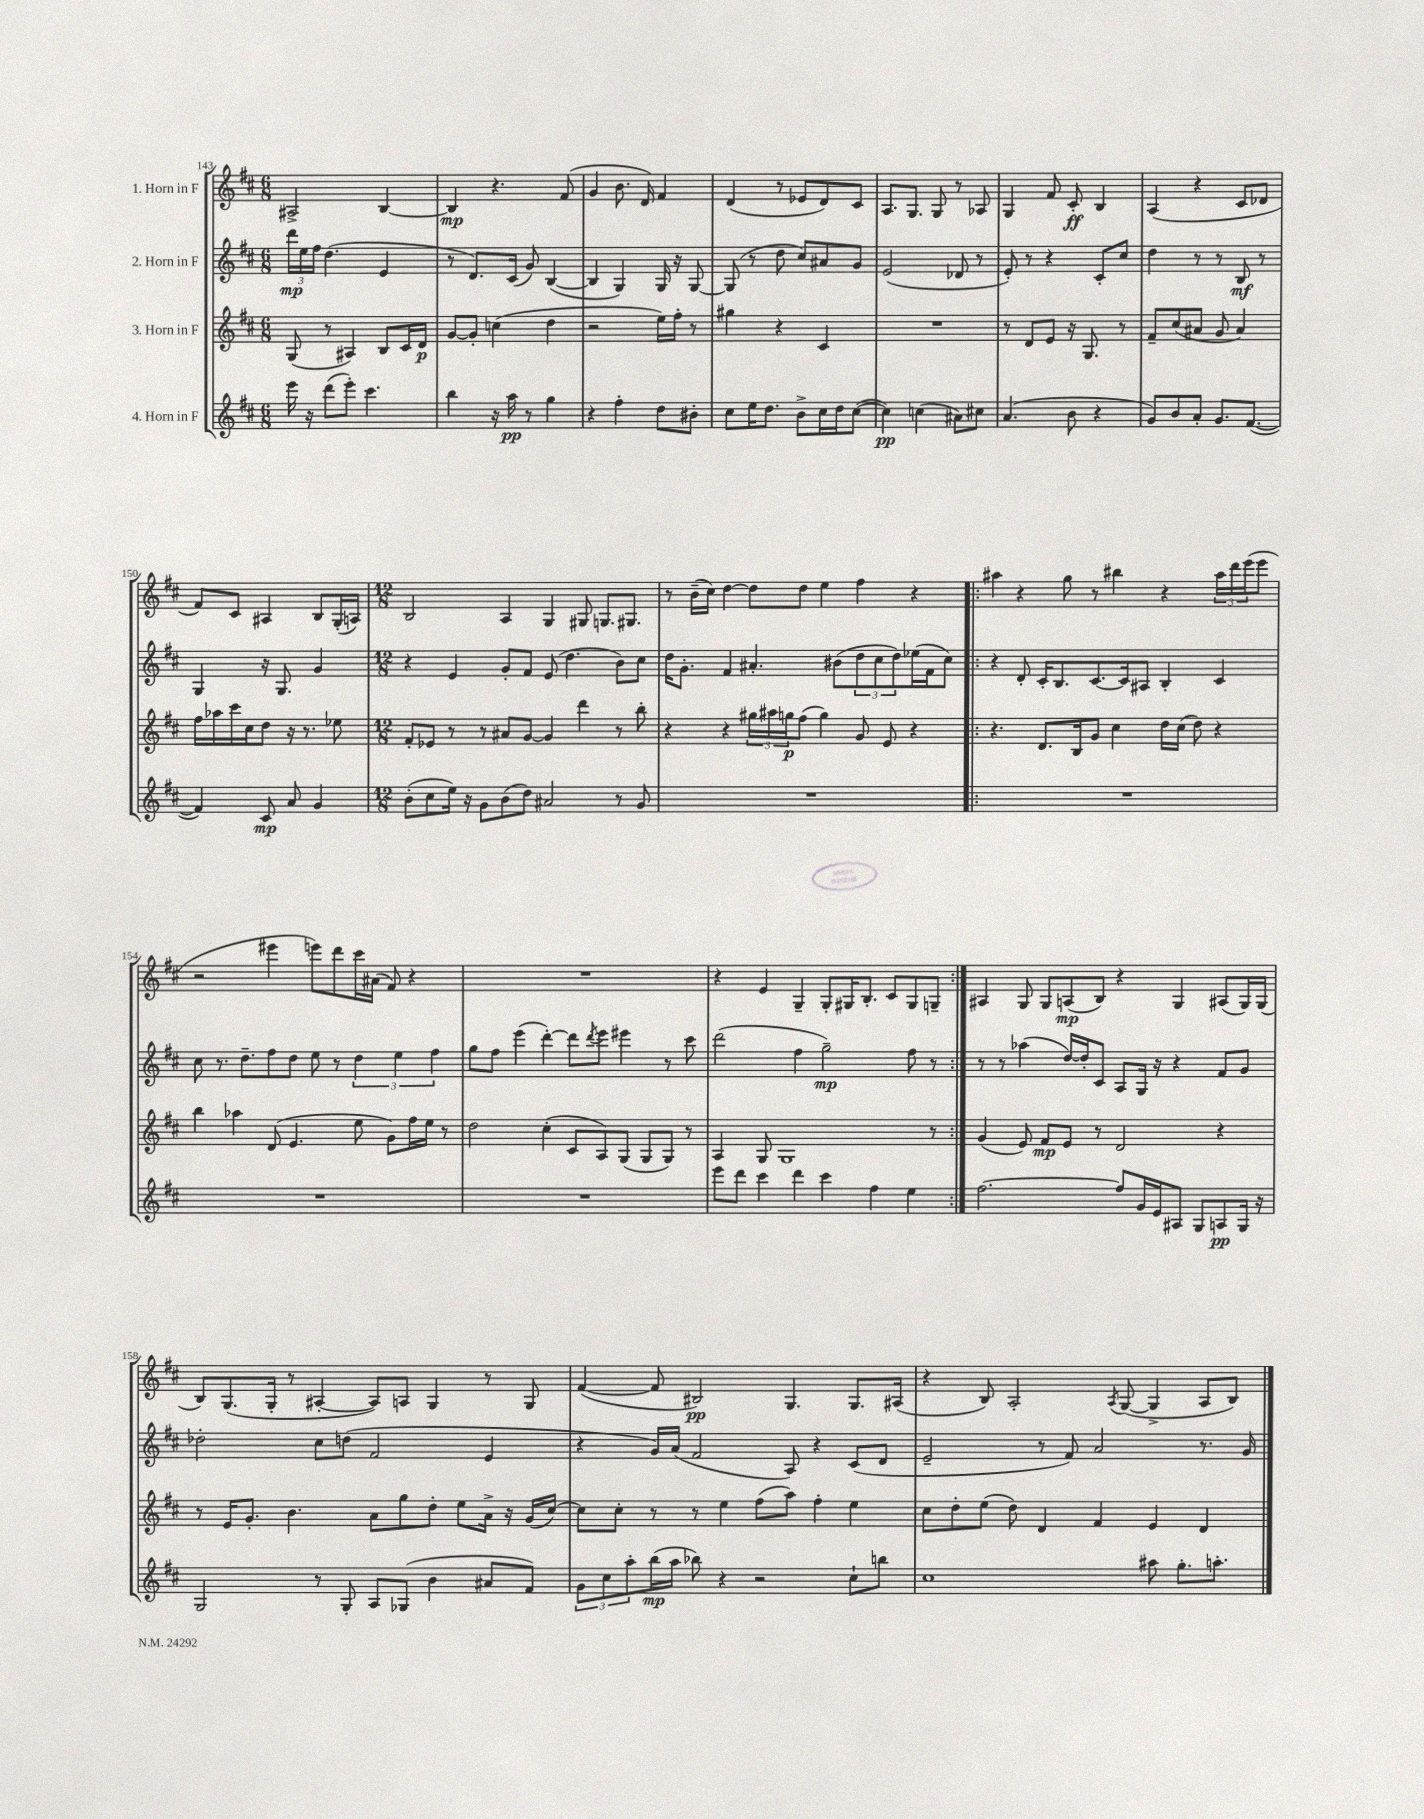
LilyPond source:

<<
\new StaffGroup <<
\new Staff = "s0" \with { instrumentName = "1. Horn in F" } {
    \clef treble \key d \major \numericTimeSignature \time 6/8
    ais2-> b4~ |
    b4\mp r4. fis'8( |
    g'4 b'8. d'16) fis'4 |
    d'4( r8 ees'8 d'8) cis'8 |
    a8. g8. g8 r8 aes8 |
    g4 fis'8 cis'8-.\ff b4 |
    a4( r4 cis'8 des'8 |
    fis'8) cis'8 ais4 b8 g16-.( a16) |
    \numericTimeSignature \time 12/8 b2 a4 g4 gis8 g8. gis8. |
    r8 b'16--( cis''16) d''4~ d''8 d''8 e''4 fis''4 r4 |
    \repeat volta 2 { ais''4 r4 g''8 r8 bis''4 r4 \tuplet 3/2 { ais''16 d'''16 e'''16( } e'''8 |
    r2 eis'''4 e'''8) d'''8 cis'''16 ais'16( fis'8) r4 |
    R1. |
    r4 e'4 g4-- g8-. gis16 b8.-. cis'8 gis8 g8-- | }
    ais4 g8 g8 a8\mp( b8) r4 g4 ais8( g16) g16( |
    b8) g8.( g16-. r8 ais4~-. ais8) a8 g4 r8 g8 |
    fis'4~( fis'8 bis2\pp) g4. g8. ais16( |
    r4 b8) a2-. \acciaccatura { a8 } g8~( g4-> a8 b8) \bar "|." |
}
\new Staff = "s1" \with { instrumentName = "2. Horn in F" } {
    \clef treble \key d \major \numericTimeSignature \time 6/8
    \tuplet 3/2 { d'''16\mp e''16 fis''16 } d''4.( e'4 |
    r8 d'8.) cis'16( g'8) b4~( |
    b4 g4) g16 r16 g8~ |
    g8( r8 d''8 cis''8) ais'8 g'8 |
    e'2( des'8 r8 |
    e'8-.) r8 r4 cis'8-. cis''8 |
    d''4 r8 r8 b8\mf r8 |
    g4 r16 g8. g'4 |
    \numericTimeSignature \time 12/8 r4 e'4 g'8-. fis'8 e'8( d''4. b'8) cis''8 |
    d''16 g'8.-. fis'4 ais'4.-. bis'8( \tuplet 3/2 { d''8 cis''8 d''8) } ees''16( fis'16 cis''8) |
    \repeat volta 2 { r4 d'8-. cis'16-. b8. cis'8.~ cis'16 ais8 b4-. cis'4 |
    cis''8 r8. d''8.-- fis''8 d''8 e''8 r8 \tuplet 3/2 { d''4 e''4 fis''4 } |
    g''8 fis''8 e'''4( d'''4~-.) d'''8 \acciaccatura { d'''8 } e'''8 eis'''4 r8 cis'''8 |
    d'''2( fis''4 g''2--\mp) fis''8 r8 | }
    r8 r8 aes''4( d''16~) d''16-. cis'8 a8 g16 r16 r4 fis'8 g'8 |
    des''2-. cis''8 d''8( fis'2 e'4 |
    r4 g'16) a'16( fis'2 a8) r4 cis'8( d'8 |
    e'2-- r8 fis'8) a'2 r8. g'16 \bar "|." |
}
\new Staff = "s2" \with { instrumentName = "3. Horn in F" } {
    \clef treble \key d \major \numericTimeSignature \time 6/8
    g8( r8 ais4) b8 cis'16 d'16\p |
    g'8~ g'8-. c''4( d''4 |
    r2 e''16) fis''16-. r8 |
    gis''4 r4 cis'4 |
    R2. |
    r8 d'8 e'8 r16 g8. r8 |
    fis'8-- cis''8( ais'8 g'8 ais'4) |
    fis''16 aes''16 cis'''16 cis''16 d''8 r16 r8. ees''8 |
    \numericTimeSignature \time 12/8 fis'8-. ees'8 r8 r8 ais'8 g'8~ g'4 d'''4 r8 b''8-. |
    r4 r4 \tuplet 3/2 { gis''16 ais''16 g''16\p } fis''8( g''4) g'8 e'8 r4 |
    \repeat volta 2 { r4. d'8. b16 g'8 cis''4 d''16 cis''16( d''8) r4 |
    b''4 aes''4 d'8( e'4. e''8 g'8) fis''16 e''16 r8 |
    d''2 cis''4-.( cis'8 a8) g8( g8 g8) r8 |
    a4 g8 g1 r8 | }
    g'4( e'8) fis'8\mp e'8 r8 d'2 r4 |
    r8 e'16 g'8.-. b'4. a'8 g''8 d''8-. e''8 a'16-> r16 g'16( cis''16~) |
    cis''8 cis''8-. r8 r8 e''4 fis''8( a''8) fis''4-. e''4 |
    cis''8 d''8-. e''8( d''8) d'4 fis'4 e'4 d'4 \bar "|." |
}
\new Staff = "s3" \with { instrumentName = "4. Horn in F" } {
    \clef treble \key d \major \numericTimeSignature \time 6/8
    e'''16 r16 d'''8( e'''8-.) cis'''4. |
    b''4 r16 a''16\pp r8 g''4 |
    r4 fis''4-. d''8 bis'8-. |
    cis''8 e''16 d''8. b'8-> cis''16 d''16 cis''8~( |
    cis''4\pp) c''4( ais'8) cis''8 |
    a'4.( b'8 r4 |
    g'8) b'8 a'8-. g'8. fis'8.~( |
    fis'4) cis'8\mp a'8 g'4 |
    \numericTimeSignature \time 12/8 b'8-.( cis''8 e''16) r16 g'8 b'8( d''8) ais'2 r8 g'8 |
    R1. |
    \repeat volta 2 { R1. |
    R1. |
    R1. |
    e'''8 d'''8 cis'''4 d'''4 cis'''4 fis''4 e''4 | }
    fis''2.~ fis''8 g'16 e'16 ais8 g8 a8\pp g16 r16 |
    g2 r8 g8-. a8 ges8( b'4 ais'8 fis'8) |
    \tuplet 3/2 { g'8 cis''8 a''8-. } b''16\mp( a''16 bes''8) r4 r2 cis''8-! b''8 |
    cis''1 ais''8 g''8.-. a''8.-. \bar "|." |
}
>>
>>
\layout { \context { \Score currentBarNumber = #143 } }
